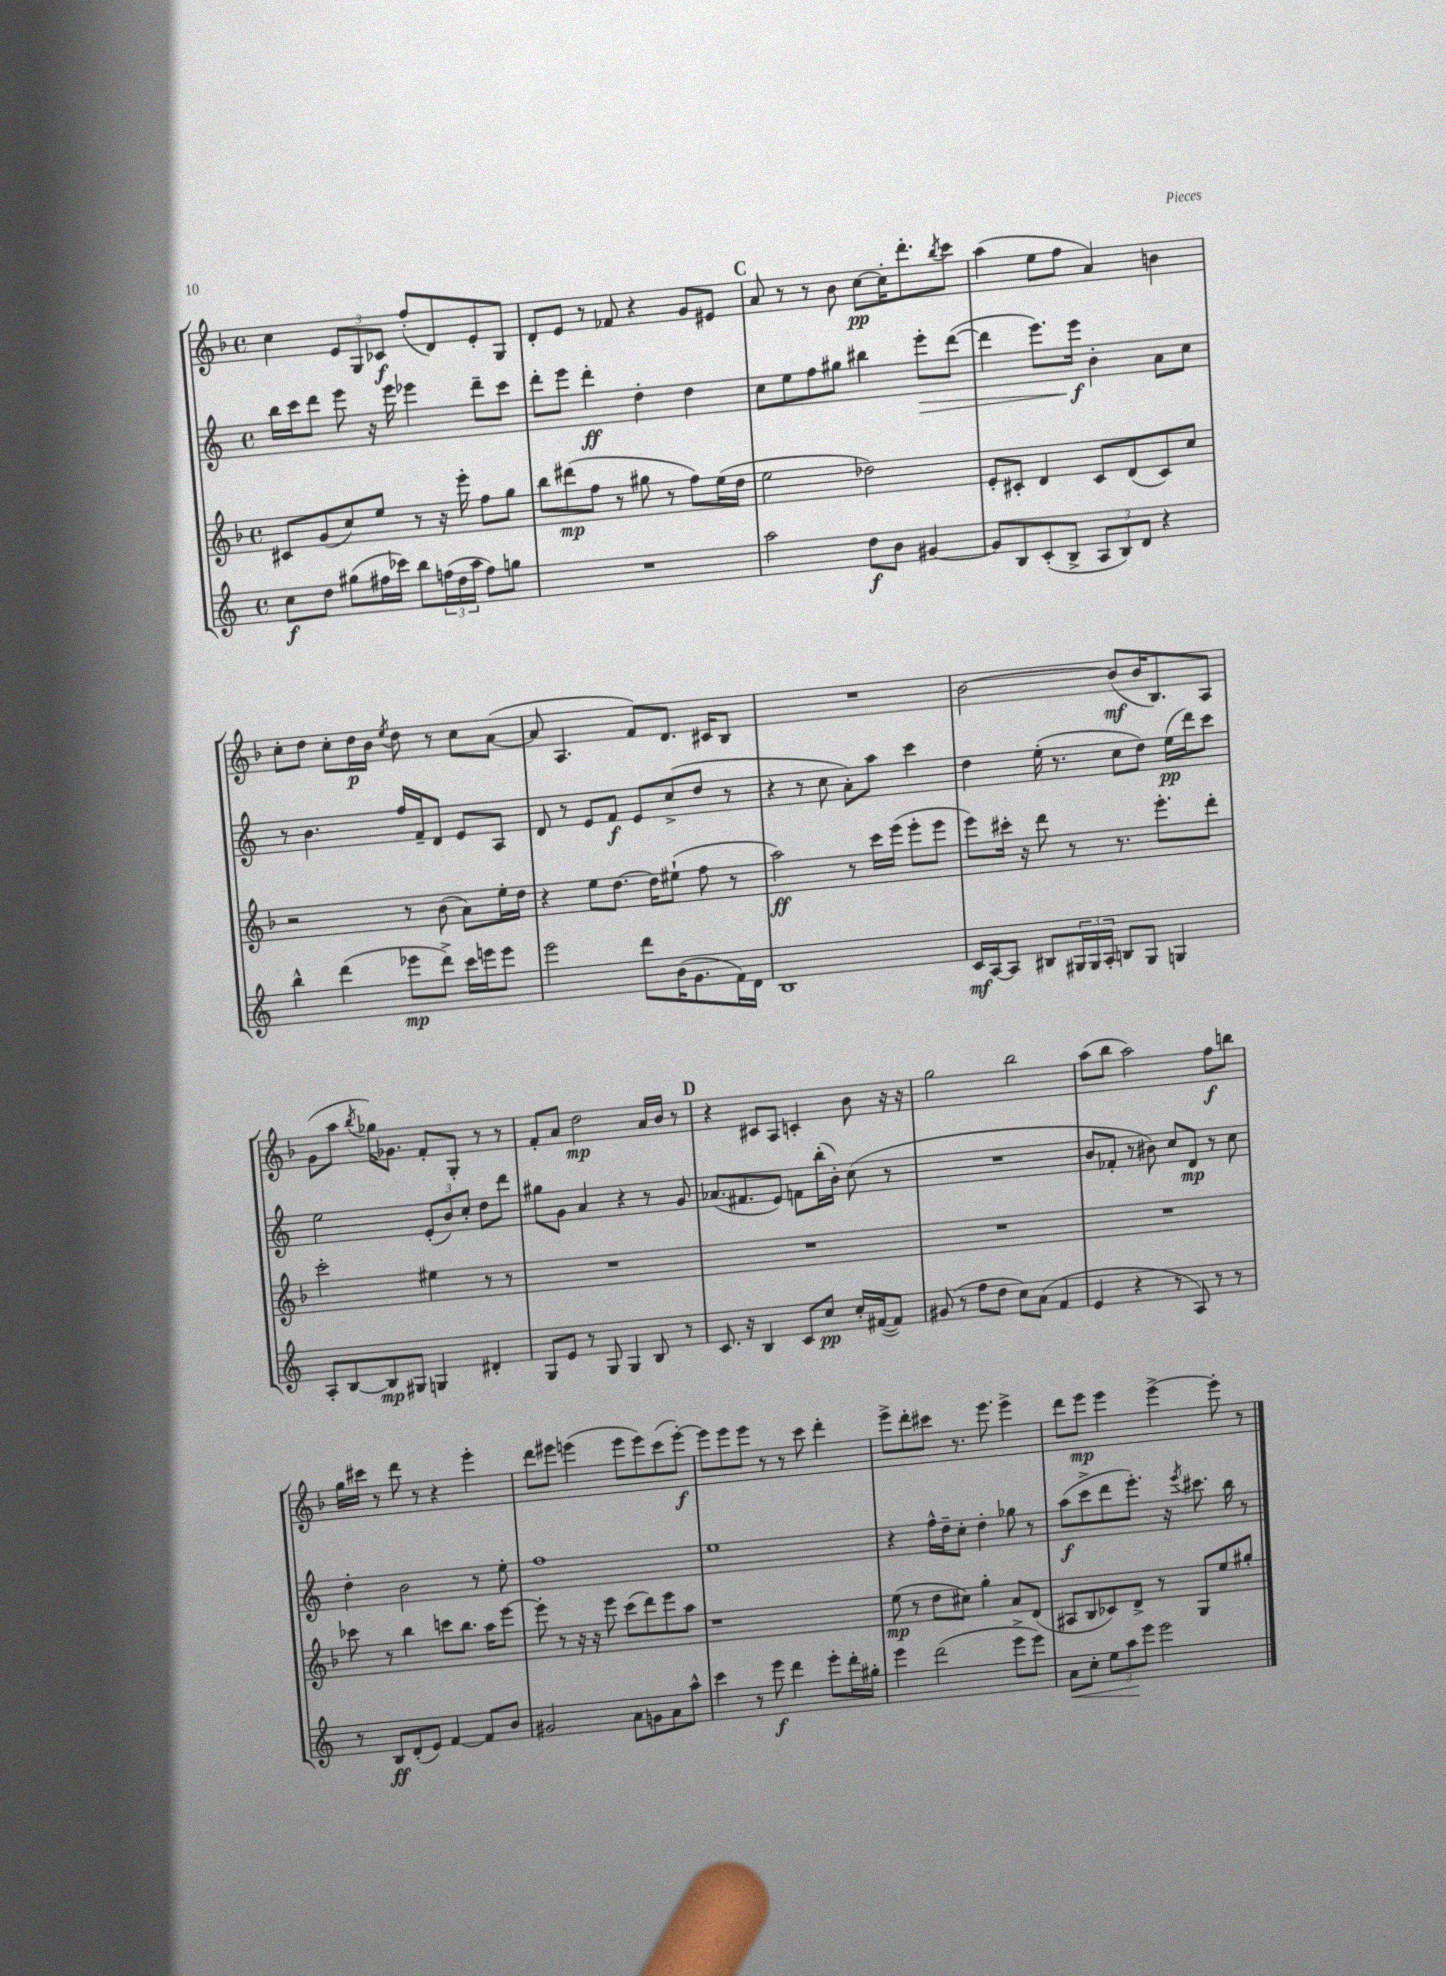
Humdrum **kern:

**kern	**kern	**kern	**kern
*staff4	*staff3	*staff2	*staff1
*clefG2	*clefG2	*clefG2	*clefG2
*k[]	*k[b-]	*k[]	*k[b-]
*M4/4	*M4/4	*M4/4	*M4/4
*met(c)	*met(c)	*met(c)	*met(c)
8cc	8c#	16bb	4cc
.	.	16ccc	.
8dd	(8g	8ddd	.
(8gg#	8cc)	8eee	12e
.	.	.	12G
16ff#	8ee	16r	.
.	.	.	12c-
16ccc-)	.	16eee	.
8bb	8r	4eee-	(8ff'
(24ff	16r	.	8d)
24dd	.	.	.
.	16eee'	.	.
24aa	.	.	.
8ff)	8ff	8ddd~	8e'
8gg	8gg	8ccc	8G
=	=	=	=
1r	8bb-	8ddd'	8d'
.	(8ddd#	8eee	8e
.	8ff	4ddd'	8r
.	8r	.	8f-
.	8gg#	4dd'	4r
.	8r	.	.
.	8ff)	4dd	8g
.	(16ee	.	8e#
.	16dd	.	.
=	=	=	=
2aa	2ee	8cc	8a
.	.	8ee	8r
.	.	8ff	8r
.	.	8gg#	8b-
8dd	2dd-)	4bb#	[8cc
8b	.	.	16cc']
.	.	.	8.ddd'
[4g#	.	8eee'	.
.	.	.	8qbb-
.	.	([8ddd	8ccc
=	=	=	=
8g#]	8e'	4ddd]	(4aa
8B	8c#'	.	.
(8c'	4d	8.eee)	8ee
8B^	.	.	8ff
.	.	16eee	.
12A	8c#	4b'	4a)
12B)	.	.	.
.	(8d	.	.
12d	.	.	.
4r	8c#)	8a	4b
.	8cc	8cc	.
=	=	=	=
4bb^^	2r	8r	8cc'
.	.	4.b	8dd
(4ddd	.	.	8cc'
.	.	.	16dd
.	.	.	16b-
.	.	.	8qee
8eee-	8r	16ff	8dd
.	.	16f~	.
8ddd^)	(8b-	8d	8r
16ccc	8a)	8e	8cc
16eee	.	.	.
8eee	16ee'	8A	([8a
.	16dd	.	.
=	=	=	=
2eee	4r	8d	8a]
.	.	8r	4.A
.	8ee	8e	.
.	[8.dd	8f	.
8ddd	.	8e	8f)
.	16dd]	.	.
(16b	(8ee#`	(8cc^	8.d
8.g	.	.	.
.	8ff	8dd	.
.	.	.	16c#
16f)	8r	8r	8B-
16d	.	.	.
=	=	=	=
1B	2aa)	4r	1r
.	.	8r	.
.	.	8cc	.
.	8r	8a')	.
.	16ccc	8aa	.
.	(16eee	.	.
.	8eee'	4ccc	.
.	8eee	.	.
=	=	=	=
16c	8eee)	4dd	[2b-
[16A	.	.	.
8A]	16ccc#'	.	.
.	16r	.	.
8B#	8ddd	(16ee'	.
.	.	8.r	.
24G#	8r	.	.
24G#	.	.	.
24A'	.	.	.
8B	8.r	8cc	(8b-]
8G#	.	8dd)	16b-
.	8.eee'	.	8.B-)
4G	.	(16ee	.
.	.	16ddd)	.
.	8ddd'	8ccc	8A
=	=	=	=
8A'	2ccc'	2ee	(8g
[8B	.	.	8aa
.	.	.	8qbb-
8B]	.	.	16gg-)
.	.	.	8.g-
8G#	.	.	.
4G	4ee#	(12e'	8f'
.	.	12b)	.
.	.	.	8G'
.	.	12cc'	.
4d#'	8r	8dd	8r
.	8r	8ddd	8r
=	=	=	=
8G	1r	8gg#	8f'
8e	.	8g	8a
8r	.	4a	2dd
8G	.	.	.
4G	.	4r	.
8B	.	8r	16a
.	.	.	16b-
8r	.	8g	8r
=	=	=	=
8.c	1r	(8.a-	4r
16r	.	8.f#	.
4B	.	.	8c#
.	.	8e)	8A
8c	.	8f	4c'
8cc	.	(16bb'	.
.	.	16b')	.
16cc'	.	(8cc	8b-
([16f#	.	.	.
8f#])	.	8r	16r
.	.	.	16r
=	=	=	=
(8g#	1r	1r	2gg
8r	.	.	.
8ff	.	.	.
8dd	.	.	.
8cc)	.	.	2bb-
(8a	.	.	.
4f	.	.	.
=	=	=	=
4e	1r	8b	(8aa
.	.	8f-'	8bb-
4r	.	8r	2aa)
.	.	8b#)	.
8r	.	8cc	.
8A)	.	8d	.
8r	.	8r	8ff
8r	.	8cc	8bb
=	=	=	=
8r	8ccc-	4dd'	16gg
.	.	.	16ccc#
8B	8r	.	8r
(8d'	4bb-	2b	8ddd
8e)	.	.	8r
[4f	8ccc	.	4r
.	8.bb-	.	.
8f]	.	8r	4eee'
.	16aa	.	.
8b	[8eee	8ee'	.
=	=	=	=
2g#	8eee']	1ff	8ddd
.	8r	.	8eee#
.	16r	.	(4eee
.	16r	.	.
.	8eee	.	.
8a	(8ccc	.	8eee
8g	8ddd)	.	8eee)
8a	8eee	.	(8ccc
8aa^^	8aa	.	[8eee')
=	=	=	=
4ccc	1r	1ee	8eee]
.	.	.	8eee
8r	.	.	8eee
8eee	.	.	8r
4ddd	.	.	8r
.	.	.	8ccc
8eee'	.	.	4ddd'
16ddd'	.	.	.
16gg#'	.	.	.
=	=	=	=
4eee	(8ee	4r	8eee^
.	8r	.	8ddd'
(2ddd	8dd	16ff^^	8ccc#
.	.	16dd~	.
.	8cc#)	8cc'	8.r
.	4gg'	4dd'	.
.	.	.	8.eee
8eee^	8a	8gg-	4eee^
8eee)	(8d	8r	.
=	=	=	=
8a	8A#	(8aa	8ddd
8cc'	8B-	8ccc^	8eee
12ee	8c-)	8ddd	4eee
12aa	.	.	.
.	8d^	8.eee')	.
12eee	.	.	.
2eee	8r	.	[4eee^
.	.	16r	.
.	.	8qeee	.
.	8G	8.ccc#	.
.	8ee	.	8eee']
.	.	16bb	.
.	8gg#'	8r	8r
==	==	==	==
*-	*-	*-	*-
